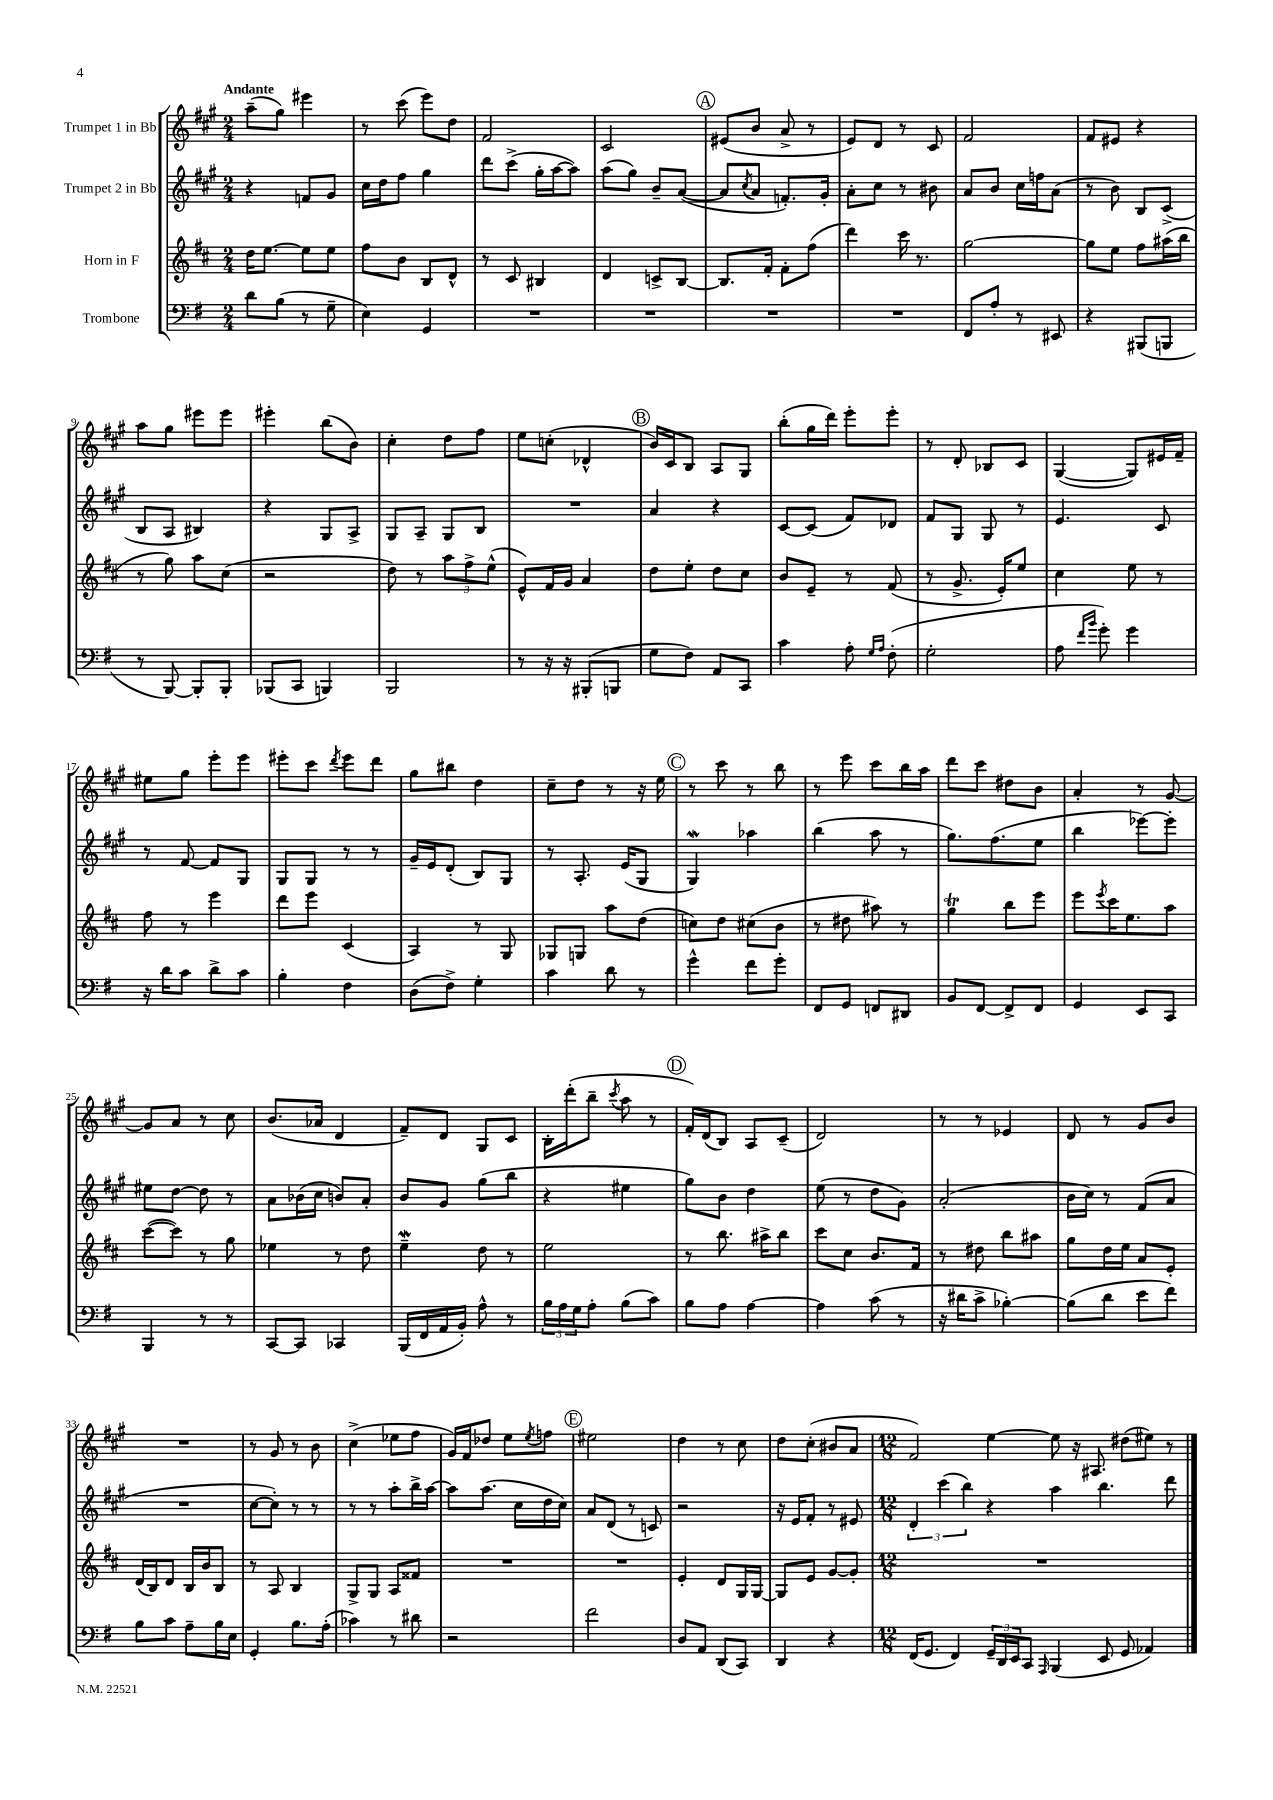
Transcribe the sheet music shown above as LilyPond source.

<<
\new StaffGroup <<
\new Staff = "s0" \with { instrumentName = "Trumpet 1 in Bb" } {
    \clef treble \key a \major \numericTimeSignature \time 2/4 \tempo "Andante"
    a''8--( gis''8) eis'''4 |
    r8 cis'''8( e'''8) d''8 |
    fis'2 |
    cis'2 |
    \mark \markup { \circle "A" } eis'8( b'8 a'8-> r8 |
    e'8) d'8 r8 cis'8 |
    fis'2 |
    fis'8 eis'8 r4 |
    a''8 gis''8 eis'''8 eis'''8 |
    eis'''4-. b''8( b'8) |
    cis''4-. d''8 fis''8 |
    e''8 c''8-.( des'4-^ |
    \mark \markup { \circle "B" } b'16) cis'16 b8 a8 gis8 |
    b''8-.( gis''16 d'''16) e'''8-. e'''8-. |
    r8 d'8-. bes8 cis'8 |
    gis4~( gis8) eis'16 fis'16-- |
    eis''8 gis''8 e'''8-. e'''8 |
    eis'''8-. cis'''8 \acciaccatura { d'''8 } eis'''8 d'''8 |
    gis''8 bis''8 d''4 |
    cis''8-- d''8 r8 r16 e''16 |
    \mark \markup { \circle "C" } r8 cis'''8 r8 b''8 |
    r8 e'''8 cis'''8 b''16 a''16 |
    d'''8 cis'''8 dis''8 b'8 |
    a'4-. r8 gis'8~ |
    gis'8 a'8 r8 cis''8 |
    b'8.( aes'16 d'4 |
    fis'8--) d'8 gis8 cis'8 |
    b16-. d'''16-.( b''8-- \acciaccatura { cis'''8 } a''8 r8 |
    \mark \markup { \circle "D" } fis'16-.) d'16( b8) a8 cis'8--( |
    d'2) |
    r8 r8 ees'4 |
    d'8 r8 gis'8 b'8 |
    R2 |
    r8 gis'8 r8 b'8 |
    cis''4->( ees''8 fis''8 |
    gis'16) fis'16 des''8 e''8 \acciaccatura { e''8 } f''8 |
    \mark \markup { \circle "E" } eis''2 |
    d''4 r8 cis''8 |
    d''8 cis''8-.( bis'8 a'8 |
    \numericTimeSignature \time 12/8 fis'2) e''4~ e''8 r16 ais8. dis''8( eis''8) r8 \bar "|." |
}
\new Staff = "s1" \with { instrumentName = "Trumpet 2 in Bb" } {
    \clef treble \key a \major \numericTimeSignature \time 2/4
    r4 f'8 gis'8 |
    cis''16 d''16 fis''8 gis''4 |
    d'''8 cis'''8->( gis''16-. a''16~ a''8) |
    a''8( gis''8) b'8-- a'8~( |
    \mark \markup { \circle "A" } a'8 \acciaccatura { cis''8 } a'8 f'8.-.) gis'16-. |
    a'8-. cis''8 r8 bis'8 |
    a'8 b'8 cis''16 f''16 a'8( |
    r8 b'8) b8 cis'8->( |
    b8 a8 bis4) |
    r4 gis8 a8-> |
    gis8 a8-- gis8 b8 |
    R2 |
    \mark \markup { \circle "B" } a'4 r4 |
    cis'8~ cis'8( fis'8) des'8 |
    fis'8 gis8 gis8 r8 |
    e'4. cis'8 |
    r8 fis'8~ fis'8 gis8 |
    gis8 gis8 r8 r8 |
    gis'16-- e'16 d'8-.( b8) gis8 |
    r8 a8.-. e'16( gis8 |
    \mark \markup { \circle "C" } gis4\mordent) aes''4 |
    b''4( a''8 r8 |
    gis''8.) fis''8.( e''8 |
    b''4 ees'''8~) ees'''8-. |
    eis''8 d''8~ d''8 r8 |
    a'8 bes'16( cis''16 b'8) a'8-. |
    b'8 gis'8 gis''8( b''8 |
    r4 eis''4 |
    \mark \markup { \circle "D" } gis''8) b'8 d''4 |
    e''8( r8 d''8 gis'8) |
    a'2-.( |
    b'16 cis''16) r8 fis'8( a'8 |
    R2 |
    cis''8~ cis''8-.) r8 r8 |
    r8 r8 a''8-. b''16-> a''16~ |
    a''8 a''8.( cis''16 d''16 cis''16) |
    \mark \markup { \circle "E" } a'8 d'8( r8 c'8) |
    r2 |
    r16 e'16 fis'8-. r8 eis'8 |
    \numericTimeSignature \time 12/8 \tuplet 3/2 { d'4-. cis'''4( b''4) } r4 a''4 b''4. d'''8 \bar "|." |
}
\new Staff = "s2" \with { instrumentName = "Horn in F" } {
    \clef treble \key d \major \numericTimeSignature \time 2/4
    d''16 e''8.~ e''8 e''8 |
    fis''8 b'8 b8 d'8-^ |
    r8 cis'8 bis4 |
    d'4 c'8-> b8~ |
    \mark \markup { \circle "A" } b8. fis'16-. fis'8-. fis''8( |
    d'''4) cis'''16 r8. |
    g''2~ |
    g''8 e''8 fis''8 ais''16( b''16 |
    r8 g''8) a''8 cis''8( |
    r2 |
    d''8) r8 \tuplet 3/2 { a''8 fis''8-> e''8-^( } |
    e'8-^) fis'16 g'16 a'4 |
    \mark \markup { \circle "B" } d''8 e''8-. d''8 cis''8 |
    b'8 e'8-- r8 fis'8( |
    r8 g'8.-> e'16-.) e''8 |
    cis''4 e''8 r8 |
    fis''8 r8 e'''4 |
    d'''8 e'''8 cis'4( |
    a4) r8 g8 |
    ges8 g8 a''8 d''8( |
    \mark \markup { \circle "C" } c''8) d''8 cis''8( b'8 |
    r8 dis''8 ais''8) r8 |
    g''4\trill b''8 e'''8 |
    e'''8 \acciaccatura { e'''8 } cis'''16 e''8. a''8 |
    cis'''8~( cis'''8) r8 g''8 |
    ees''4 r8 d''8 |
    e''4--\mordent d''8 r8 |
    e''2 |
    \mark \markup { \circle "D" } r8 b''8. ais''16-> b''8 |
    cis'''8 cis''8 b'8. fis'16 |
    r8 dis''8 b''8 ais''8 |
    g''8 d''16 e''16 a'8 e'8-. |
    d'16( b16) d'8 b16 b'16 b8 |
    r8 a8 b4 |
    g8-> g8 a8 fisis'8 |
    R2 |
    \mark \markup { \circle "E" } R2 |
    e'4-. d'8 g16 g16~ |
    g8 e'8 g'8~ g'8-. |
    \numericTimeSignature \time 12/8 R1. \bar "|." |
}
\new Staff = "s3" \with { instrumentName = "Trombone" } {
    \clef bass \key g \major \numericTimeSignature \time 2/4
    d'8 b8( r8 g8-- |
    e4) g,4 |
    R2 |
    R2 |
    \mark \markup { \circle "A" } R2 |
    R2 |
    fis,8 a8-. r8 eis,8 |
    r4 bis,,8( b,,8 |
    r8 b,,8~) b,,8-. b,,8-. |
    bes,,8( c,8 b,,4) |
    b,,2 |
    r8 r16 r16 bis,,8-.( b,,8 |
    \mark \markup { \circle "B" } g8 fis8) a,8 c,8 |
    c'4 a8-. \grace { g16 a16 } fis8-.( |
    g2-. |
    a8 \grace { fis'16 b'16 } g'8-.) g'4 |
    r16 d'16 c'8 d'8-> c'8 |
    b4-. fis4 |
    d8( fis8->) g4-. |
    c'4 d'8 r8 |
    \mark \markup { \circle "C" } g'4-^ fis'8 g'8-. |
    fis,8 g,8 f,8 dis,8 |
    b,8 fis,8~ fis,8-> fis,8 |
    g,4 e,8 c,8 |
    b,,4 r8 r8 |
    c,8~ c,8 ces,4 |
    b,,16( fis,16 a,16 b,16-.) a8-^ r8 |
    \tuplet 3/2 { b16 a16 g16 } a8-. b8( c'8) |
    \mark \markup { \circle "D" } b8 a8 a4~ |
    a4 c'8( r8 |
    r16 dis'16 c'8-> bes4~-.) |
    bes8( d'8 e'8 fis'8) |
    b8 c'8 a8-- b16 e16 |
    g,4-. b8. a16-.( |
    ces'4) r8 dis'8 |
    r2 |
    \mark \markup { \circle "E" } fis'2 |
    d8 a,8 d,8( c,8) |
    d,4 r4 |
    \numericTimeSignature \time 12/8 fis,16( g,8. fis,4) \tuplet 3/2 { g,16-- d,16 e,16 } c,8 \grace { a,,16 } b,,4( e,8 g,8 aes,4) \bar "|." |
}
>>
>>
